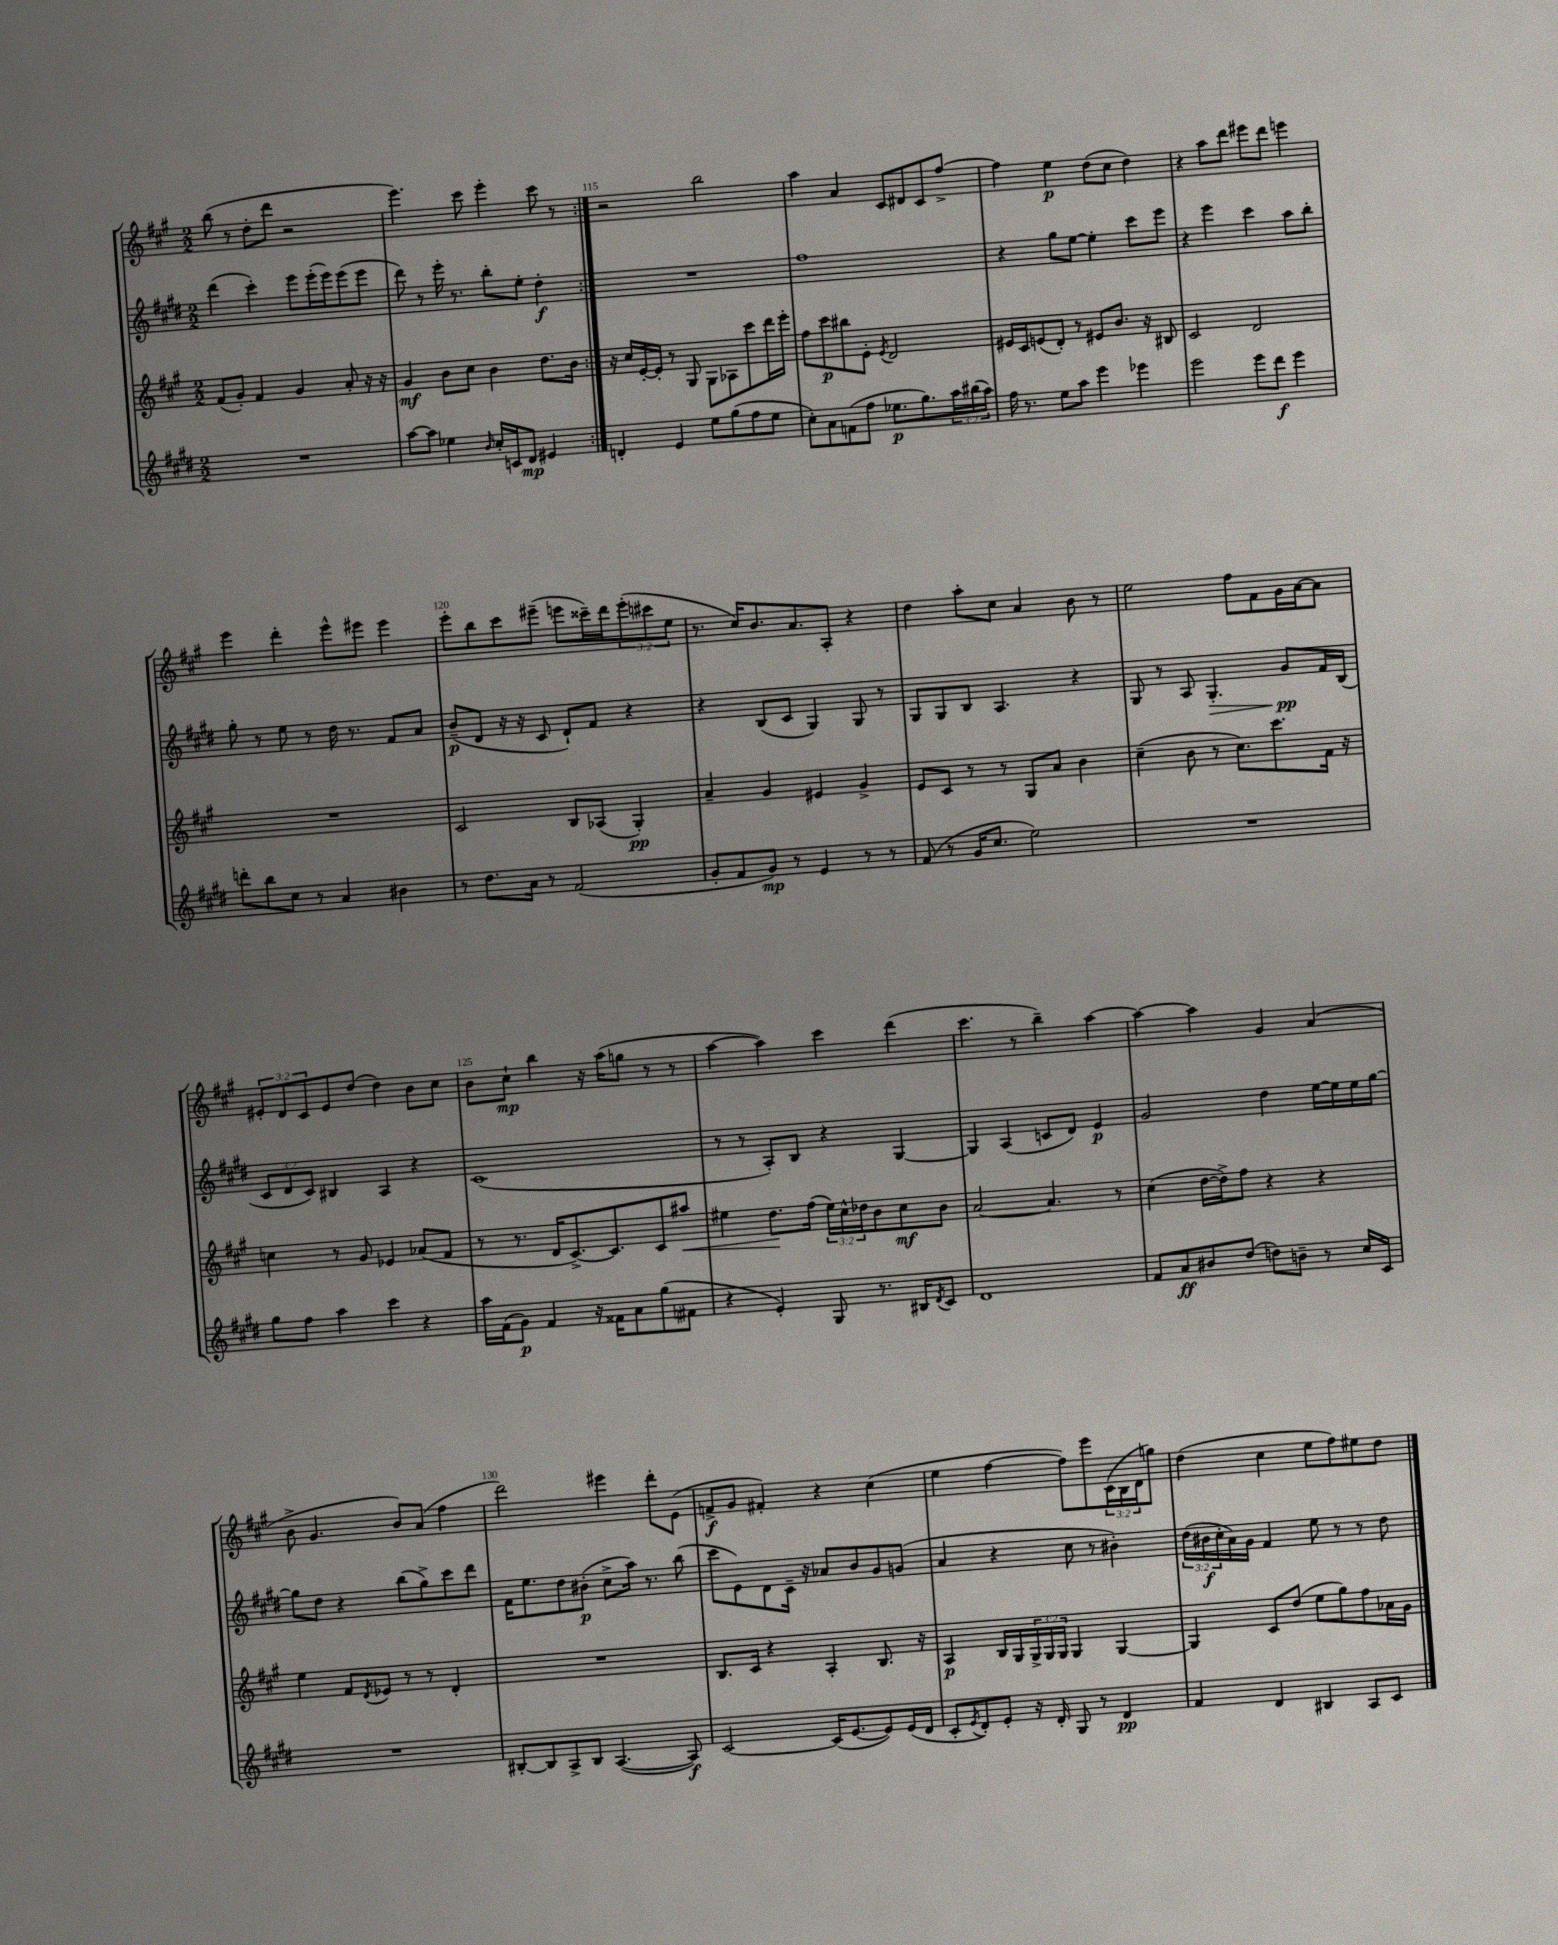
<<
\new StaffGroup <<
\new Staff = "s0" {
    \clef treble \key a \major \numericTimeSignature \time 2/2 \override Staff.TupletNumber.text = #tuplet-number::calc-fraction-text
    \repeat volta 2 { b''8( r8 d''8-. d'''8 r2 |
    e'''4.) cis'''8 e'''4-. cis'''8 r8 | }
    r2 b''2 |
    a''4 a'4 cis'8 dis'8 cis'8 fis''8~-> |
    fis''4 e''4\p d''8( cis''8 d''4) |
    r4 a''8 d'''8 eis'''8 d'''8 e'''4 |
    e'''4 d'''4-. e'''8-^ eis'''8 eis'''4 |
    e'''8-. b''8 cis'''8 eis'''8--( e'''8 cisis'''16--) d'''16 \tuplet 3/2 { e'''8-.( cis'''8 e''8 } |
    r8. cis''16) b'8. a'8. a8-. r4 |
    d''4 a''8-. cis''8 a'4 b'8 r8 |
    e''2 fis''8 fis'8 gis'16 a'16~ a'8 |
    \tuplet 3/2 { eis'8-. d'8 cis'8 } eis'8 d''8( d''4) b'8 cis''8 |
    b'8 cis''8-!\mp b''4 r16 a''16( g''8 r8 r8 |
    a''4~ a''4) cis'''4 d'''4( |
    cis'''4. r8 b''4--) a''4~ |
    a''4~ a''4 gis'4 a'4( |
    b'8-> gis'4. b'8) a'8( fis''4 |
    d'''2) eis'''4 d'''8-. e'8( |
    f'8->\f gis'8 fis'4-.) r4 cis''4( |
    e''4 fis''4~ fis''8) e'''8 \tuplet 3/2 { cis'16( b16 d'16 } g''8) |
    d''4( cis''4 e''8 fis''8) eis''8 d''8 \bar "|." |
}
\new Staff = "s1" {
    \clef treble \key e \major \numericTimeSignature \time 2/2 \override Staff.TupletNumber.text = #tuplet-number::calc-fraction-text
    \repeat volta 2 { dis'''4( cis'''4-.) e'''8 e'''16-.( e'''16) e'''8( e'''8 |
    dis'''8) r8 e'''16-. r8. b''8-. e''8-. dis''4-.\f | }
    R1 |
    fis''1 |
    r4 gis''8 e''8~ e''4-. cis'''8 e'''8 |
    r4 e'''4 cis'''4 a''8 b''8-. |
    gis''8-. r8 e''8 r8 dis''16 r8. fis'8 a'8 |
    b'8--\p( dis'8 r16 r16 cis'8 dis'8-!) fis'8 r4 |
    r4 b8( cis'8 gis4) gis8 r8 |
    gis8 gis8 b8 a4. r4 |
    gis8 r8 a8 gis4.-.\> gis'8\pp\! fis'16 b16( |
    \tuplet 3/2 { cis'8 dis'8 cis'8) } bis4 a4 r4 |
    cis'1( |
    r8 r8 a8-.) b8 r4 gis4~ |
    gis4 a4( c'8 dis'8) e'4\p |
    gis'2 dis''4 e''16~ e''16 e''16 gis''16~ |
    gis''8 dis''8 r4 b''8( gis''8->) cis'''8 dis'''8 |
    fis'16 e''8. dis''8 bis'8-.\p( cis''8-> a''16) r8. b''8( |
    cis'''8 e'8) dis'8 cis'16-- r16 aes'8 b'8 gis'8 g'8( |
    a'4 r4 cis''8 r8 bis'4-.) |
    \tuplet 3/2 { dis''16( bis'16\f cis''16-. } a'16) gis'16 fis'4 e''8 r8 r8 dis''8 \bar "|." |
}
\new Staff = "s2" {
    \clef treble \key a \major \numericTimeSignature \time 2/2 \override Staff.TupletNumber.text = #tuplet-number::calc-fraction-text
    \repeat volta 2 { fis'8( gis'8-.) fis'4 gis'4 a'8-. r16 r16 |
    gis'4\mf b'8 cis''8 b'4 d''8. b'16 | }
    r16 cis''16 e'16~-. e'16-. r8 gis8 gis8 aes8 cis'''8 d'''16 e'''16-. |
    fis''8 cis'''8\p bis''8 e'8-. \acciaccatura { e'8 } d'2 |
    eis'16 cis'16 e'8( d'8-.) r8 eis'8 b'8. r16 bis8 |
    cis'2 d'2 |
    R1 |
    cis'2 b8 aes8( gis4-.\pp) |
    a'4-- gis'4 eis'4 gis'4-> |
    e'8 cis'8 r8 r8 gis8 a'8 b'4 |
    cis''4--( b'8 r8 cis''8.) cis'''8. fis'16 r16 |
    c''4 r8 gis'8 ees'4 aes'8( fis'8 |
    r8 r8. d'16 cis'8.~->) cis'8. cis'8 ais''8\< |
    eis''4 d''8.\! fis''16( \tuplet 3/2 { eis''16) cis''16-^ des''16 } b'8 cis''8\mf b'8 |
    a'2~ a'4. r8 |
    cis''4( d''16~ d''16->) fis''8 r4 r4 |
    e''4 fis'8 \acciaccatura { d'8 } ees'8 r8 r8 d'4-. |
    R1 |
    b8. cis'16 r4 a4-. b8. r16 |
    a4\p b16 gis16 \tuplet 3/2 { gis16-> gis16 gis16 } gis4 gis4~ |
    gis4 cis'8 d''8( e''8 gis''8) fis''8 aes'16 gis'16 \bar "|." |
}
\new Staff = "s3" {
    \clef treble \key e \major \numericTimeSignature \time 2/2 \override Staff.TupletNumber.text = #tuplet-number::calc-fraction-text
    \repeat volta 2 { R1 |
    a''8~ a''8 ees''4 \grace { b'16 } cis''16-. c'16 dis'8\mp eis'4 | }
    d'4-. e'4 e''8 gis''8( fis''8 e''8 |
    cis''8-.) a'8 f'8( fis''8 ees''8.\p gis''8.) \tuplet 3/2 { a''16 bis''16( a''16) } |
    fis''16 r8. e''8 a''8 e'''4 ees'''4 |
    e'''2 e'''8 dis'''8\f e'''4 |
    d'''8-. b''8 cis''8 r8 a'4 bis'4 |
    r8 dis''8. a'16 r8 fis'2( |
    gis'8-. fis'8 gis'8\mp) r8 e'4 r8 r8 |
    fis'8( r8 gis'16 cis''8. e''2) |
    R1 |
    gis''8 fis''8 a''4 cis'''4 r4 |
    a''16 fis'16( gis'8\p) fis'4 r16 fisis'16 a'8 gis''8( fis'8 |
    r4 e'4-.) gis8 r8. bis16 \acciaccatura { dis'8 } cis'8 |
    dis'1 |
    fis'8 a'8\ff bis'8 dis''8( d''8) b'8-- r8 cis''16 cis'16 |
    R1 |
    bis8~-. bis8 a8-> bis8 a4.~( a8\f) |
    cis'2~ cis'16( e'8.~ e'8) e'16( dis'16 |
    cis'8-. \acciaccatura { e'8 } dis'8-.) e'8-. r16 dis'16-. gis8 r8 dis'4\pp |
    fis'4 dis'4 bis4 a8 cis'8 \bar "|." |
}
>>
>>
\layout { \context { \Score currentBarNumber = #113 \override BarNumber.break-visibility = ##(#f #t #t) barNumberVisibility = #(every-nth-bar-number-visible 5) } }
